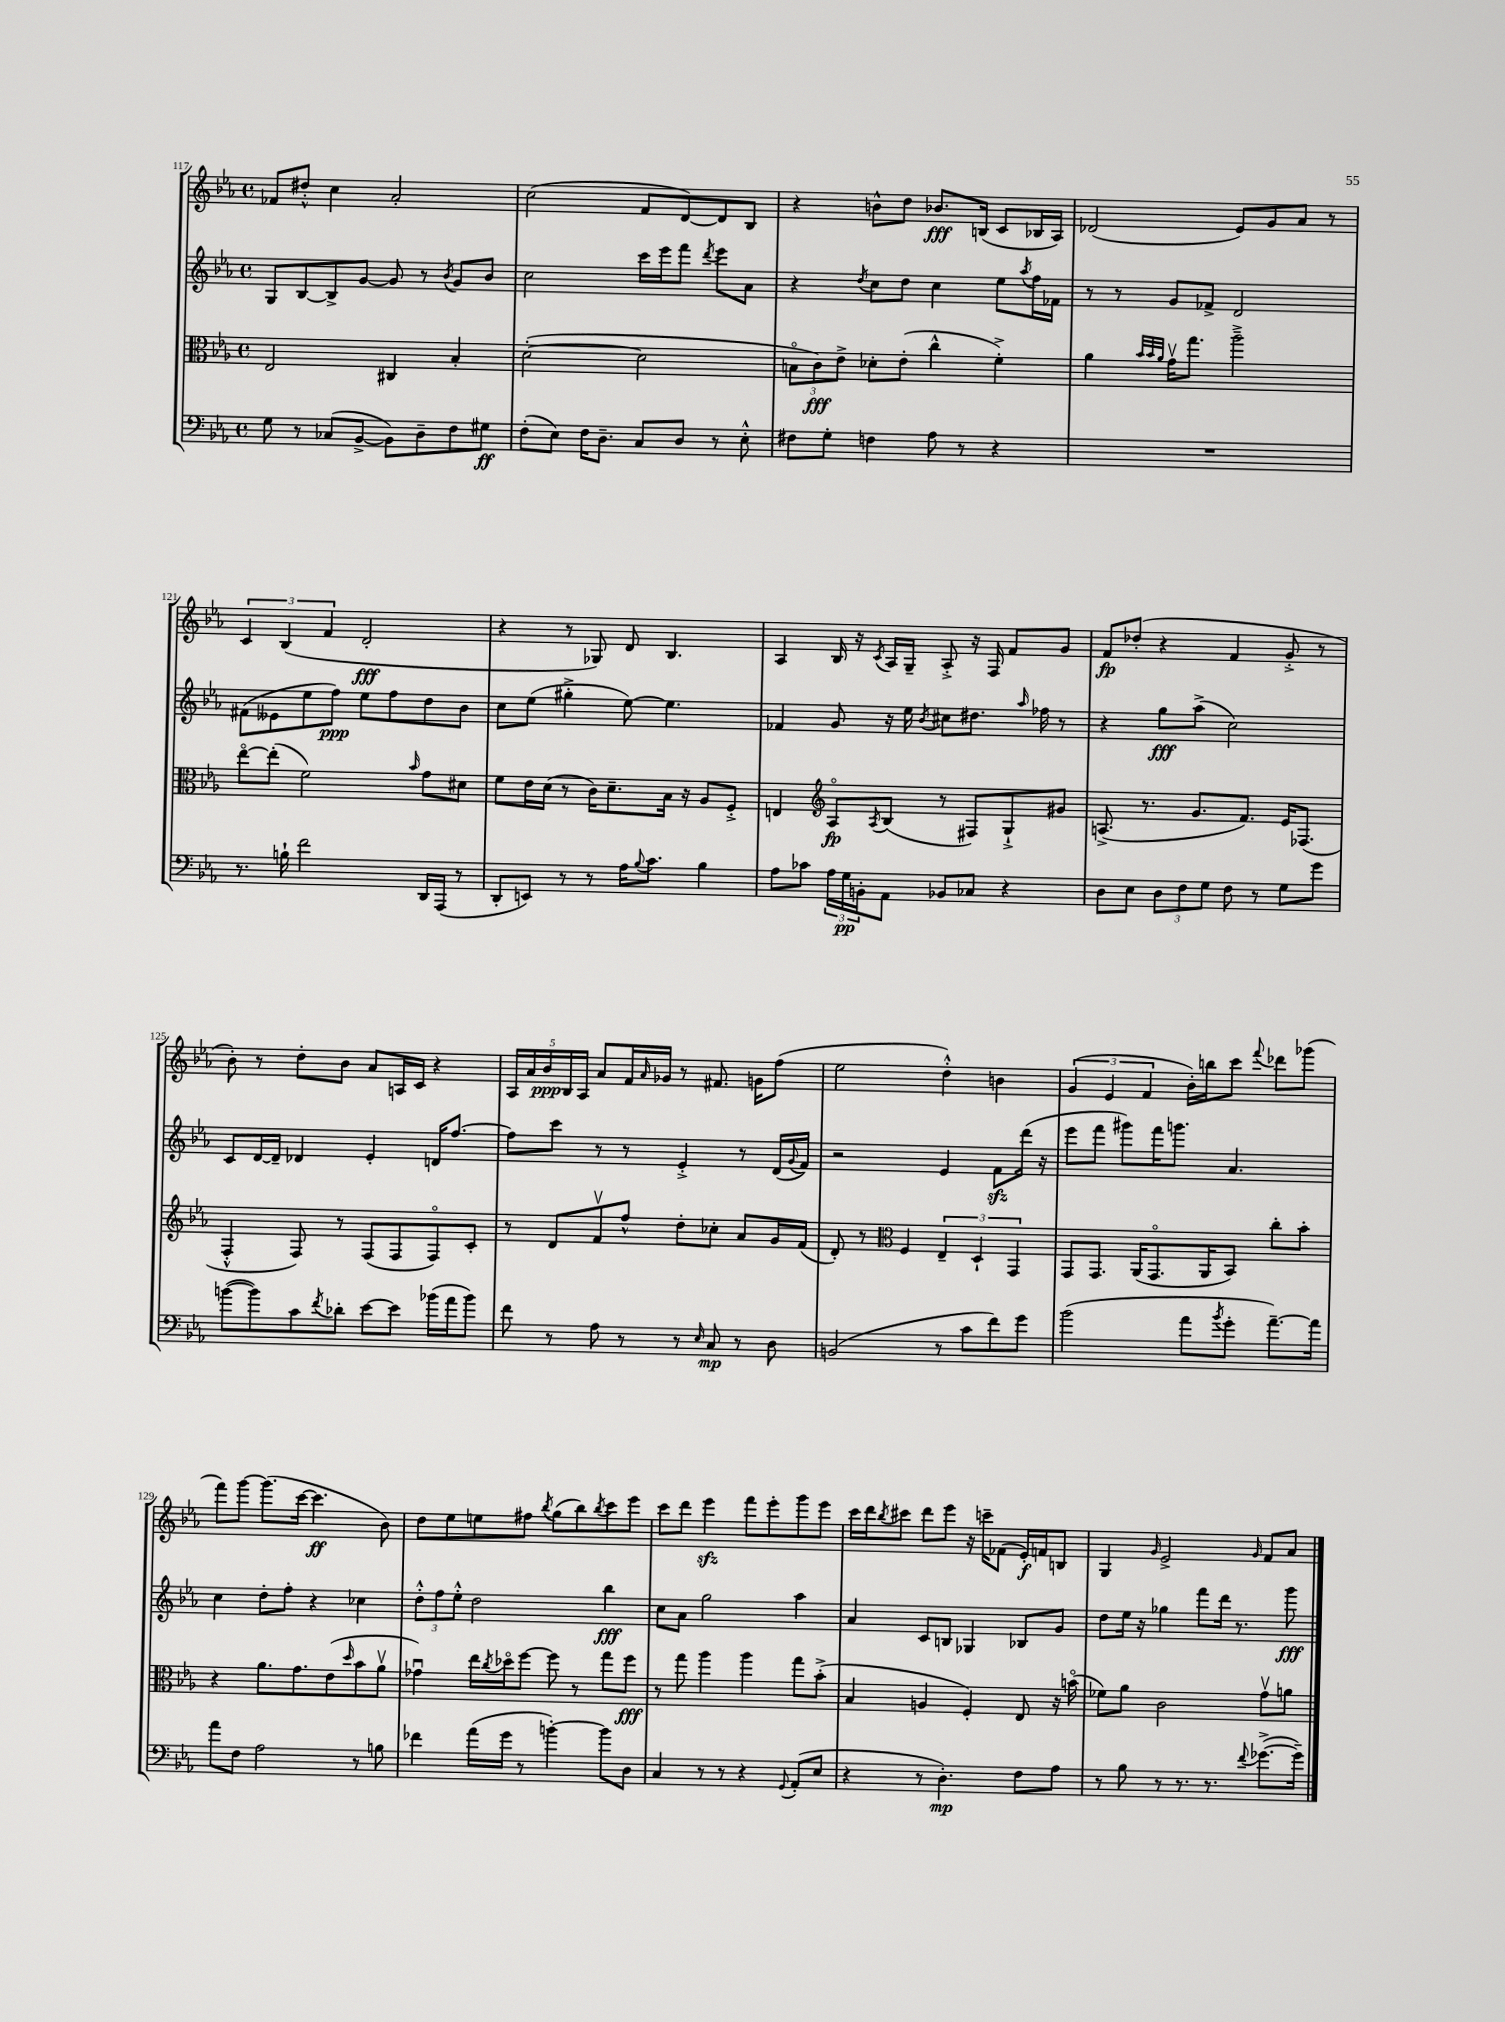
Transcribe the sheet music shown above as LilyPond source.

<<
\new StaffGroup <<
\new Staff = "s0" {
    \clef treble \key ees \major \defaultTimeSignature \time 4/4
    fes'8 dis''8-.-^ c''4 aes'2-. |
    c''2( f'8 d'8~) d'8 bes8 |
    r4 b'8-^ d''8 bes'8.\fff b16( c'8 bes16 aes16) |
    des'2( ees'8) g'8 aes'8 r8 |
    \tuplet 3/2 { c'4 bes4( f'4 } d'2-.\fff |
    r4 r8 ges8) d'8 bes4. |
    aes4 bes16 r16 \acciaccatura { c'8 } aes16 g16-- aes8-.-> r16 f16 f'8 g'8 |
    f'8\fp des''8-.( r4 f'4 g'8-.-> r8 |
    bes'8-.) r8 d''8-. bes'8 aes'8 a16 c'16 r4 |
    \tuplet 5/4 { aes16 aes'16 bes'16\ppp bes16 aes16 } aes'8 f'16 \grace { aes'16 } ges'16 r8 fis'8. g'16 f''8( |
    ees''2 d''4-.-^) b'4 |
    \tuplet 3/2 { g'4( ees'4 f'4 } bes'16-.) b''16 c'''8 \appoggiatura { f'''8 } des'''8 ges'''8( |
    f'''8) g'''8~ g'''8.( c'''16~ c'''4.\ff bes'8) |
    d''8 ees''8 e''8 fis''8 \acciaccatura { bes''8 } g''8( bes''8) \acciaccatura { bes''8 } c'''8 ees'''8 |
    c'''8 d'''8 ees'''4\sfz f'''8 ees'''8-. g'''8 ees'''8 |
    c'''16 d'''16 \acciaccatura { bes''8 } cis'''8 d'''8 ees'''8 r16 c'''16-- fes'8( ees'16-.\f) f'16 b8 |
    g4 \grace { g'16 } ees'2-> \grace { g'16 } f'8 aes'8 \bar "|." |
}
\new Staff = "s1" {
    \clef treble \key ees \major \defaultTimeSignature \time 4/4
    g8 bes8~ bes8-> g'8~ g'8 r8 \acciaccatura { bes'8 } g'8 bes'8 |
    c''2 c'''16 ees'''16 f'''8 \acciaccatura { d'''8 } ees'''8 aes'8 |
    r4 \acciaccatura { d''8 } c''8 d''8 c''4 ees''8 \acciaccatura { aes''8 } f''16 fes'16 |
    r8 r8 g'8 fes'8-> d'2 |
    fis'8( eeses'8 ees''8 f''8\ppp) ees''8 f''8 d''8 bes'8 |
    c''8 ees''8( gis''4-.-> ees''8~) ees''4. |
    fes'4 g'8 r16 ees''16 \acciaccatura { bes'8 } cis''8 dis''8. \grace { aes''16 } fes''16 r8 |
    r4 g''8\fff aes''8->( c''2) |
    c'8 d'16~ d'16-- des'4 ees'4-. d'16 f''8.~ |
    f''8 c'''8 r8 r8 ees'4-.-> r8 d'16( \appoggiatura { g'8 } f'16) |
    r2 ees'4 f'8\sfz d'''16( r16 |
    ees'''8 f'''8 gis'''8) f'''16 g'''8. aes'4. |
    c''4 d''8-. f''8-. r4 ces''4 |
    \tuplet 3/2 { d''8-.-^ f''8 ees''8-.-^ } d''2 bes''4\fff |
    c''8 aes'8 g''2 aes''4 |
    aes'4 c'8 b8 ges4 bes8 g'8 |
    d''8 ees''16 r16 ges''4 f'''8 d'''16 r8. g'''8\fff \bar "|." |
}
\new Staff = "s2" {
    \clef alto \key ees \major \defaultTimeSignature \time 4/4
    ees2 cis4 bes4-. |
    d'2~-.( d'2 |
    \tuplet 3/2 { b8\flageolet c'8\fff) ees'8-> } des'8-. ees'8-.( c''4-^ f'4-.->) |
    aes'4 \grace { bes'32 bes'32 aes'32 } g'16\upbow g''8. aes''2---> |
    ees''8~\flageolet ees''8-.( f'2) \grace { bes'16 } g'8 dis'8 |
    f'8 ees'16 d'16( r8 c'16) d'8.-- bes16 r16 aes8 f8-.-> |
    e4 \clef treble aes8\flageolet\fp \acciaccatura { aes8 } bes8( r8 fis8) g8-!-> gis'8 |
    a8.->( r8. g'8. f'8.) ees'16 fes8.( |
    f4-.-^ f8) r8 f8( f8 f8\flageolet) c'8-. |
    r8 d'8 f'8\upbow f''8-^ d''8-. ces''8-. aes'8 g'16 f'16( |
    d'8-.) r8 \clef alto f4 \tuplet 3/2 { ees4-- d4-! g,4 } |
    g,8 g,8. aes,16( g,8.\flageolet aes,16 bes,8) c''8-. bes'8-. |
    r4 aes'8. g'8. ees'8( \grace { d''16 } bes'8 aes'8\upbow |
    ges'4\downbow) ees''16 \acciaccatura { c''8 } des''16\flageolet f''8~ f''8 r8 g''8 f''8\fff |
    r8 g''8 aes''4 aes''4 g''8 bes'8-.->( |
    bes4 a4 f4-.) ees8 r16 b'16\flageolet( |
    fes'8) aes'8 c'2 g'8\upbow a'8 \bar "|." |
}
\new Staff = "s3" {
    \clef bass \key ees \major \defaultTimeSignature \time 4/4
    g8 r8 ces8( bes,8~-> bes,8) d8-- f8 gis8\ff |
    f8-.( ees8) f16 d8.-- c8 d8 r8 ees8-.-^ |
    fis8 g8-. f4 aes8 r8 r4 |
    R1 |
    r8. b16-! f'2 d,16 aes,,16( r8 |
    d,8-. e,8) r8 r8 aes16 \appoggiatura { bes8 } c'8. bes4 |
    aes8 ces'8 \tuplet 3/2 { aes16 g16\pp b,16-. } aes,8 bes,8 ces8 r4 |
    d8 ees8 \tuplet 3/2 { d8 f8 g8 } f8 r8 g8 g'8 |
    b'8~( b'8) c'8 \acciaccatura { f'8 } des'8-. ees'8~ ees'8 bes'16( aes'16 bes'8) |
    f'8 r8 aes8 r8 r8 \grace { ees16 } c8\mp r8 d8 |
    b,2( r8 c'8 f'8) g'8 |
    bes'2( aes'8 \acciaccatura { bes'8 } g'8-. aes'8.~--) aes'16 |
    aes'8 f8 aes2 r8 b8 |
    fes'4 aes'16( g'16 r8 b'4~-.) b'8 d8 |
    c4 r8 r8 r4 \appoggiatura { g,8 } aes,8-.( ees8 |
    r4 r8 d4.-.\mp) f8 aes8 |
    r8 bes8 r8 r8. r8. \appoggiatura { f'8 } ges'8.~->( ges'16--) \bar "|." |
}
>>
>>
\layout { \context { \Score currentBarNumber = #117 } }
